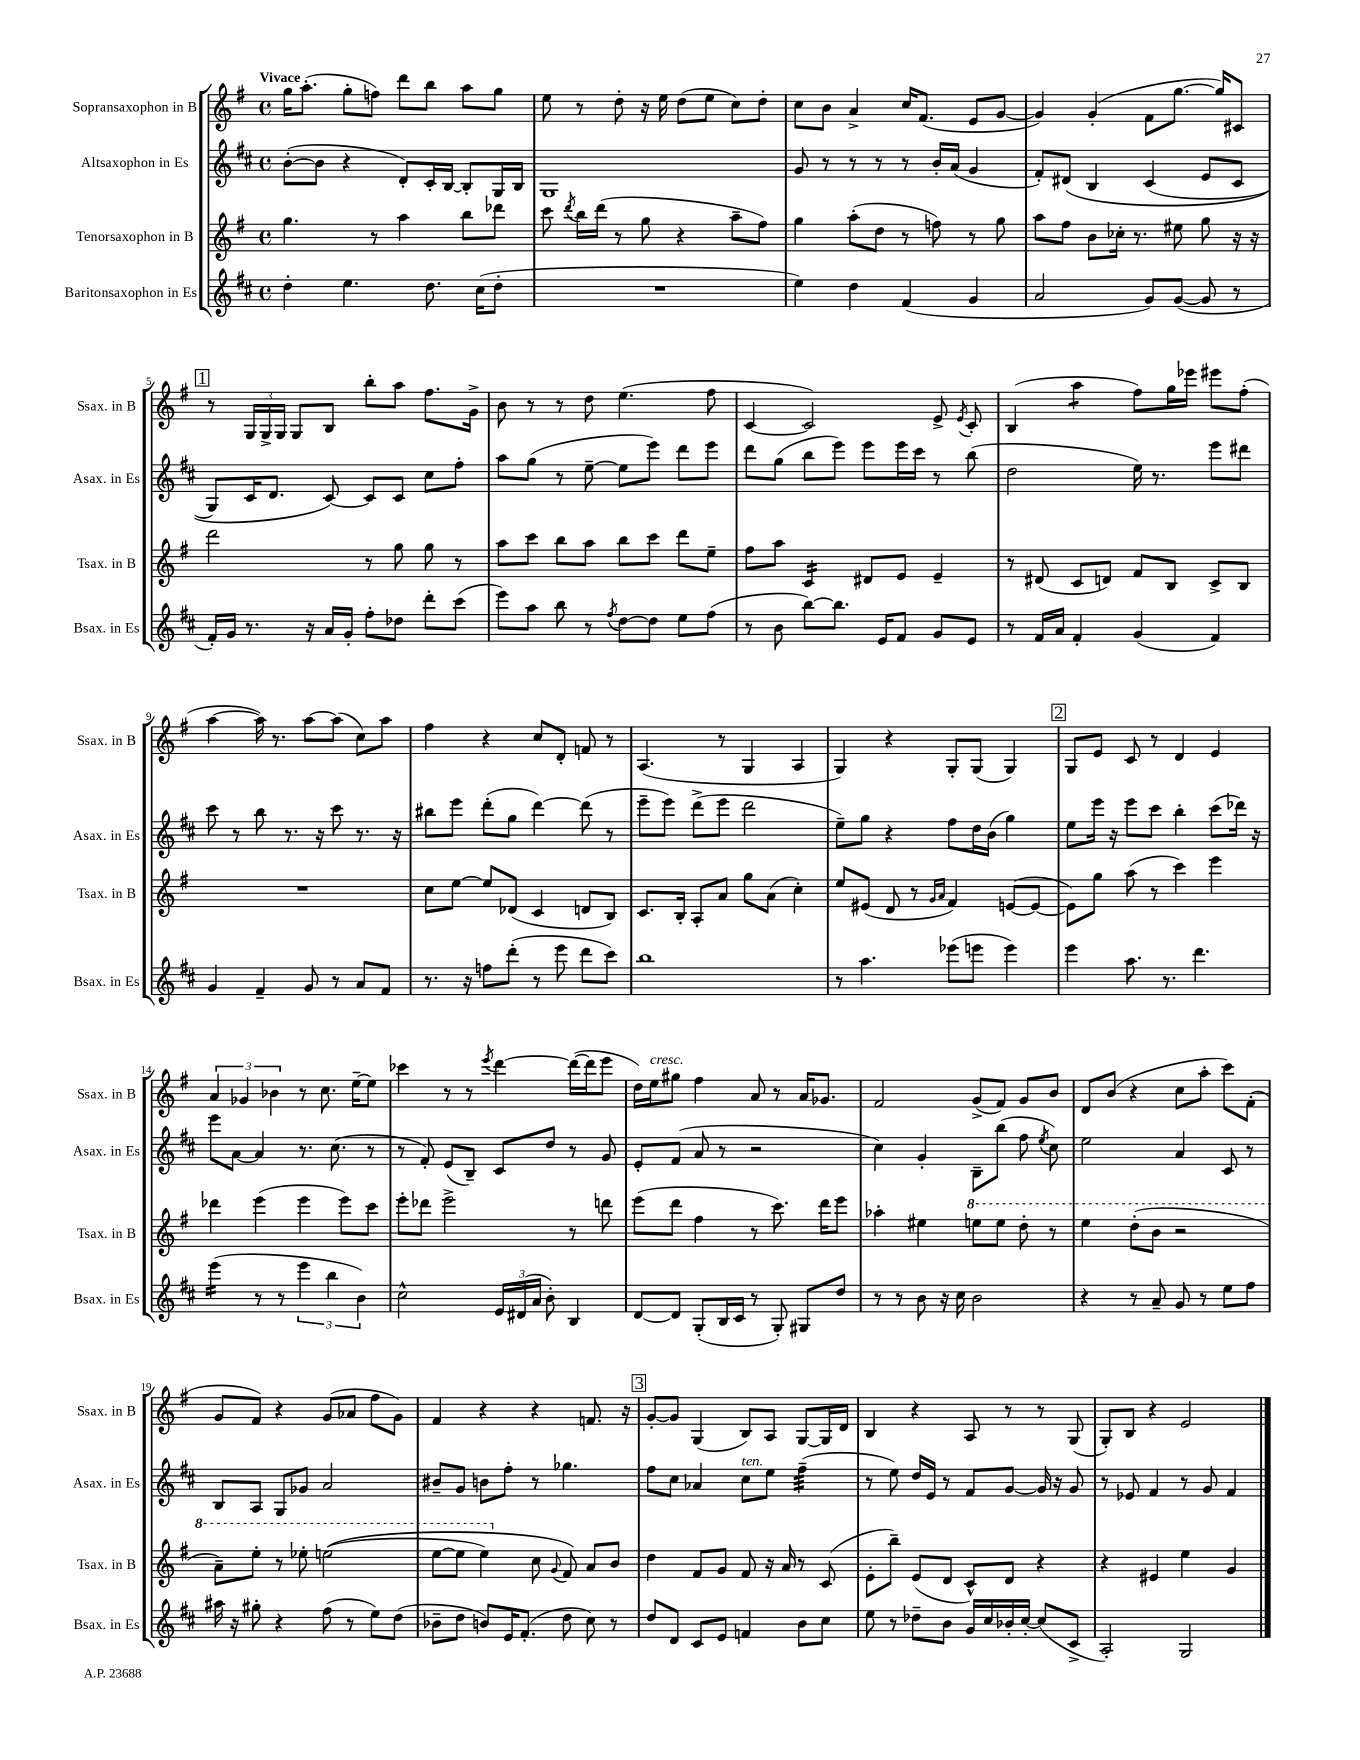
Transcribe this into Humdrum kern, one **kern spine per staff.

**kern	**kern	**kern	**kern
*staff4	*staff3	*staff2	*staff1
*clefG2	*clefG2	*clefG2	*clefG2
*k[f#c#]	*k[f#]	*k[f#c#]	*k[f#]
*M4/4	*M4/4	*M4/4	*M4/4
*met(c)	*met(c)	*met(c)	*met(c)
4dd'\	4.gg\	([8b'\L	16gg\LK
.	.	.	(8.aa'\J
.	.	8b\]J	.
4.ee\	.	4r	8gg'\L
.	8r	.	8ff\J)
.	4aa\	8d'/L)	8ddd\L
8.dd\	.	16c#'/L	8bb\J
.	.	[16B/JJ	.
.	8bb\L	8B'/]L	8aa\L
(16cc#\LK	.	.	.
8dd'\J	8ddd-\J	16G/L	8gg\J
.	.	16B/JJ	.
=	=	=	=
1r	8ccc\	1G	8ee\
.	8qddd/	.	.
.	16bb\LL	.	8r
.	(16ddd\JJ	.	.
.	8r	.	8dd'\
.	8gg\	.	16r
.	.	.	16ee\
.	4r	.	(8dd\L
.	.	.	8ee\J
.	8aa~\L	.	8cc\L)
.	8ff#\J)	.	8dd'\J
=	=	=	=
4ee\)	4gg\	8g/	8cc\L
.	.	8r	8b\J
4dd\	(8aa'\L	8r	4a^/
.	8dd\J	8r	.
(4f#/	8r	8r	16cc/LK
.	.	.	(8.f#/J
.	8ff\)	16b'/LL	.
.	.	(16a/JJ	.
4g/	8r	4g/	8e/L
.	8gg\	.	[8g/J
=	=	=	=
2a/	8aa\L	8f#'/L)	4g/])
.	8ff#\J	&(8d#/J	.
.	8b\L	4B/	(4g'/
.	16cc-'\Jk	.	.
.	8.r	.	.
8g/L)	.	(4c#/	8f#\L
([8g/J	8ee#\	.	[8.gg\J
8g/]	8gg\	8e/L	.
.	.	.	16gg/]LK)
8r	16r	8c#/J	8c#/J
.	16r	.	.
=	=	=	=
16f#'/LL)	2ddd\	8G/L)	8r
16g/JJ	.	.	.
8.r	.	16c#/K	24G/LL
.	.	.	24G^/
.	.	8.d/J	.
.	.	.	24G/JJ
.	.	.	8G/L
16r	.	.	.
16a/LL	.	[8c#/&)	8B/J
16g'/JJ	.	.	.
8ff#'\L	8r	8c#/]L	8bb'\L
8dd-\J	8gg\	8c#/J	8aa\J
8ddd'\L	8gg\	8cc#\L	8.ff#\L
(8ccc#\J	8r	8ff#'\J	.
.	.	.	16g^\Jk
=	=	=	=
8eee\L)	8aa\L	8aa\L	8b\
8aa\J	8ccc\J	(8gg\J	8r
8bb\	8bb\L	8r	8r
8r	8aa\J	[8ee~\	8dd\
8qff#/	.	.	.
[8dd\L	8bb\L	8ee\]L	(4.ee\
8dd\]J	8ccc\J	8eee\J)	.
8ee\L	8ddd\L	8ddd\L	.
(8ff#\J	8ee~\J	8eee\J	8ff#\
=	=	=	=
8r	8ff#\L	8ddd\L	[4c/
8b\	8aa\J	(8gg\J	.
[8bb\L)	4c/	8bb\L	2c/])
8.bb\]J	.	8eee\J)	.
.	8d#/L	8eee\L	.
16e/LK	.	.	.
8f#/J	8e/J	16eee\L	.
.	.	16ccc#\JJ	.
8g/L	4e~/	8r	8e^/
.	.	.	8qe/
8e/J	.	(8bb\	8c'/
=	=	=	=
8r	8r	2dd\	(4B/
16f#/LL	(8d#/	.	.
16a/JJ	.	.	.
4f#'/	8c/L	.	4aa\
.	8d/J)	.	.
(4g/	8f#/L	16ee\)	8ff#\L)
.	.	8.r	.
.	8B/J	.	16gg\L
.	.	.	16eee-\JJ
4f#/)	8c^/L	8eee\L	8eee#\L
.	8B/J	8ddd#\J	(8ff#'\J
=	=	=	=
4g/	1r	8ccc#\	[4aa\
.	.	8r	.
4f#~/	.	8bb\	16aa\])
.	.	.	8.r
.	.	8.r	.
8g/	.	.	[8aa\L
.	.	16r	.
8r	.	8ccc#\	(8aa\]J
8a/L	.	8.r	8cc\L)
8f#/J	.	.	8aa\J
.	.	16r	.
=	=	=	=
8.r	8cc\L	8bb#\L	4ff#\
.	[8ee\J	8eee\J	.
16r	.	.	.
8ff\L	8ee/]L	(8ddd'\L	4r
(8ddd'\J	(8d-/J	8gg\J	.
8r	4c/	[4ddd\)	8cc/L
8eee\	.	.	8d'/J
8ddd\L	8d/L	(8ddd\]	8f/
8ccc#\J)	8B/J)	8r	8r
=	=	=	=
1bb	8.c/L	8eee~\L	(4.A/
.	.	8eee\J)	.
.	16B'/Jk	.	.
.	8A'/L	(8ddd^\L	.
.	8a/J	8eee\J	8r
.	8gg\L	2ddd\	4G/
.	(8a\J	.	.
.	4cc'\)	.	4A/
=	=	=	=
8r	8ee/L	8ee~\L)	4G/)
4.aa\	(8e#/J	8gg\J	.
.	8d/	4r	4r
.	8r	.	.
.	16qqg/LL	.	.
.	16qqa/JJ	.	.
(8eee-\L	4f#/)	8ff#\L	8G'/L
8eee\J	.	16dd\L	(8G/J
.	.	(16b\JJ	.
4eee\)	([8e/L	4gg\)	4G/)
.	8e/_J	.	.
=	=	=	=
4eee\	8e\]L)	8ee\L	8G/L
.	8gg\J	16eee\Jk	8e/J
.	.	16r	.
8.aa\	(8aa\	8eee\L	8c/
.	8r	8ccc#\J	8r
8.r	.	.	.
.	4ccc\)	4bb'\	4d/
4.ddd\	.	.	.
.	4eee\	(8ccc#\L	4e/
.	.	16ddd-\Jk)	.
.	.	16r	.
=	=	=	=
(4eee\	4ddd-\	8eee\L	6a/
.	.	[8a\J	.
.	.	.	6g-/
8r	(4eee\	4a/]	.
.	.	.	6b-\
8r	.	.	.
6eee\	4eee\	8.r	8r
.	.	.	8.cc\
6bb\	.	.	.
.	.	(8.cc#\	.
.	8eee\L)	.	.
.	.	.	[16ee~\LK
6b\)	.	.	.
.	8ccc\J	8r	8ee\]J
=	=	=	=
2cc#^^\	8eee'\L	8r	4ccc-\
.	8ddd-\J	8f#'/)	.
.	2eee^\	(8e/L	8r
.	.	8B~/J)	8r
.	.	.	8qeee/
24e/LL	.	8c#/L	[4ddd\
(24d#/	.	.	.
24a/JJ	.	.	.
8b'\)	.	8dd/J	.
4B/	8r	8r	(16ddd\_LL
.	.	.	16ddd\]J
.	8ddd\	8g/	8eee\J
=	=	=	=
[8d/L	(8eee\L	8e'/L	16dd\LL)
.	.	.	16ee\J
8d/]J	8ddd\J	(8f#/J	8gg#\J
(8G'/L	4ff#\	8a/	4ff#\
16B/L	.	8r	.
16c#/JJ	.	.	.
8r	8r	2r	8a/
8G'/)	8.ccc\)	.	8r
8G#/L	.	.	16a/LK
.	16ddd\LK	.	8.g-/J
8dd/J	8eee\J	.	.
=	=	=	=
8r	4aa-'\	4cc#\)	2f#/
8r	.	.	.
8b\	4ee#\	4g'/	.
16r	.	.	.
16cc#\	.	.	.
2b\	8eee\L	8B~\L	(8g^/L
.	8eee\J	(8bb\J	8f#/J)
.	8ddd'\	8ff#\	8g/L
.	.	8qee/	.
.	8r	8cc#\)	8b/J
=	=	=	=
4r	4eee\	2ee\	8d/L
.	.	.	(8b/J
8r	(8ddd'\L	.	4r
8a~/	8bb\J	.	.
8g/	2r	4a/	8cc\L
8r	.	.	8aa'\J
8ee\L	.	8c#/	8ccc\L)
8ff#\J	.	8r	(8f#'\J
=	=	=	=
16aa#\	8aa~\L)	8B/L	8g/L
16r	.	.	.
8gg#'\	8eee'\J	8A/J	8f#/J)
4r	8r	8G/L	4r
.	8eee-'\	8g-/J	.
(8ff#\	&((2eee\	2a/	(8g/L
8r	.	.	8a-/J
8ee\L)	.	.	8ff#\L
(8dd\J	.	.	8g\J)
=	=	=	=
8b-~\L	[8eee\L	8b#~/L	4f#/
8dd\J	8eee\]J	8g/J	.
8b/L)	4eee\)	8b\L	4r
16e/K	.	8ff#'\J	.
(8.f#'/J	.	.	.
.	8cc\	8r	4r
.	8qqg/	.	.
8dd\	8f#/&)	4.gg-\	.
8cc#\)	8a/L	.	8.f/
8r	8b/J	.	.
.	.	.	16r
=	=	=	=
8dd/L	4dd\	8ff#\L	[8g'/L
8d/J	.	8cc#\J	8g/]J
8c#/L	8f#/L	4a-/	(4G/
8e/J	8g/J	.	.
4f/	8f#/	8cc#\L	8B/L)
.	16r	8ee\J	8A/J
.	16a/	.	.
8b\L	8r	(4ff#~\	[8G/L
8cc#\J	(8c/	.	16G/]L
.	.	.	16d/JJ
=	=	=	=
8ee\	8e'\L	8r	4B/
8r	8bb~\J)	8ee\)	.
8dd-~\L	(8e/L	16dd/LL	4r
.	.	16e/JJ	.
8b\J	8d/J	8r	.
16g/LL	8c^^/L)	8f#/L	8A/
16cc#/	.	.	.
16b-'/	8d/J	[8g/J	8r
[16cc#'/JJ	.	.	.
(8cc#/]L	4r	16g/]	8r
.	.	16r	.
8c#^/J	.	8g/	(8G/
=	=	=	=
2A'/)	4r	8r	8G'/L)
.	.	8e-/	8B/J
.	4e#/	4f#/	4r
2G/	4ee\	8r	2e/
.	.	8g/	.
.	4g/	4f#/	.
==	==	==	==
*-	*-	*-	*-
